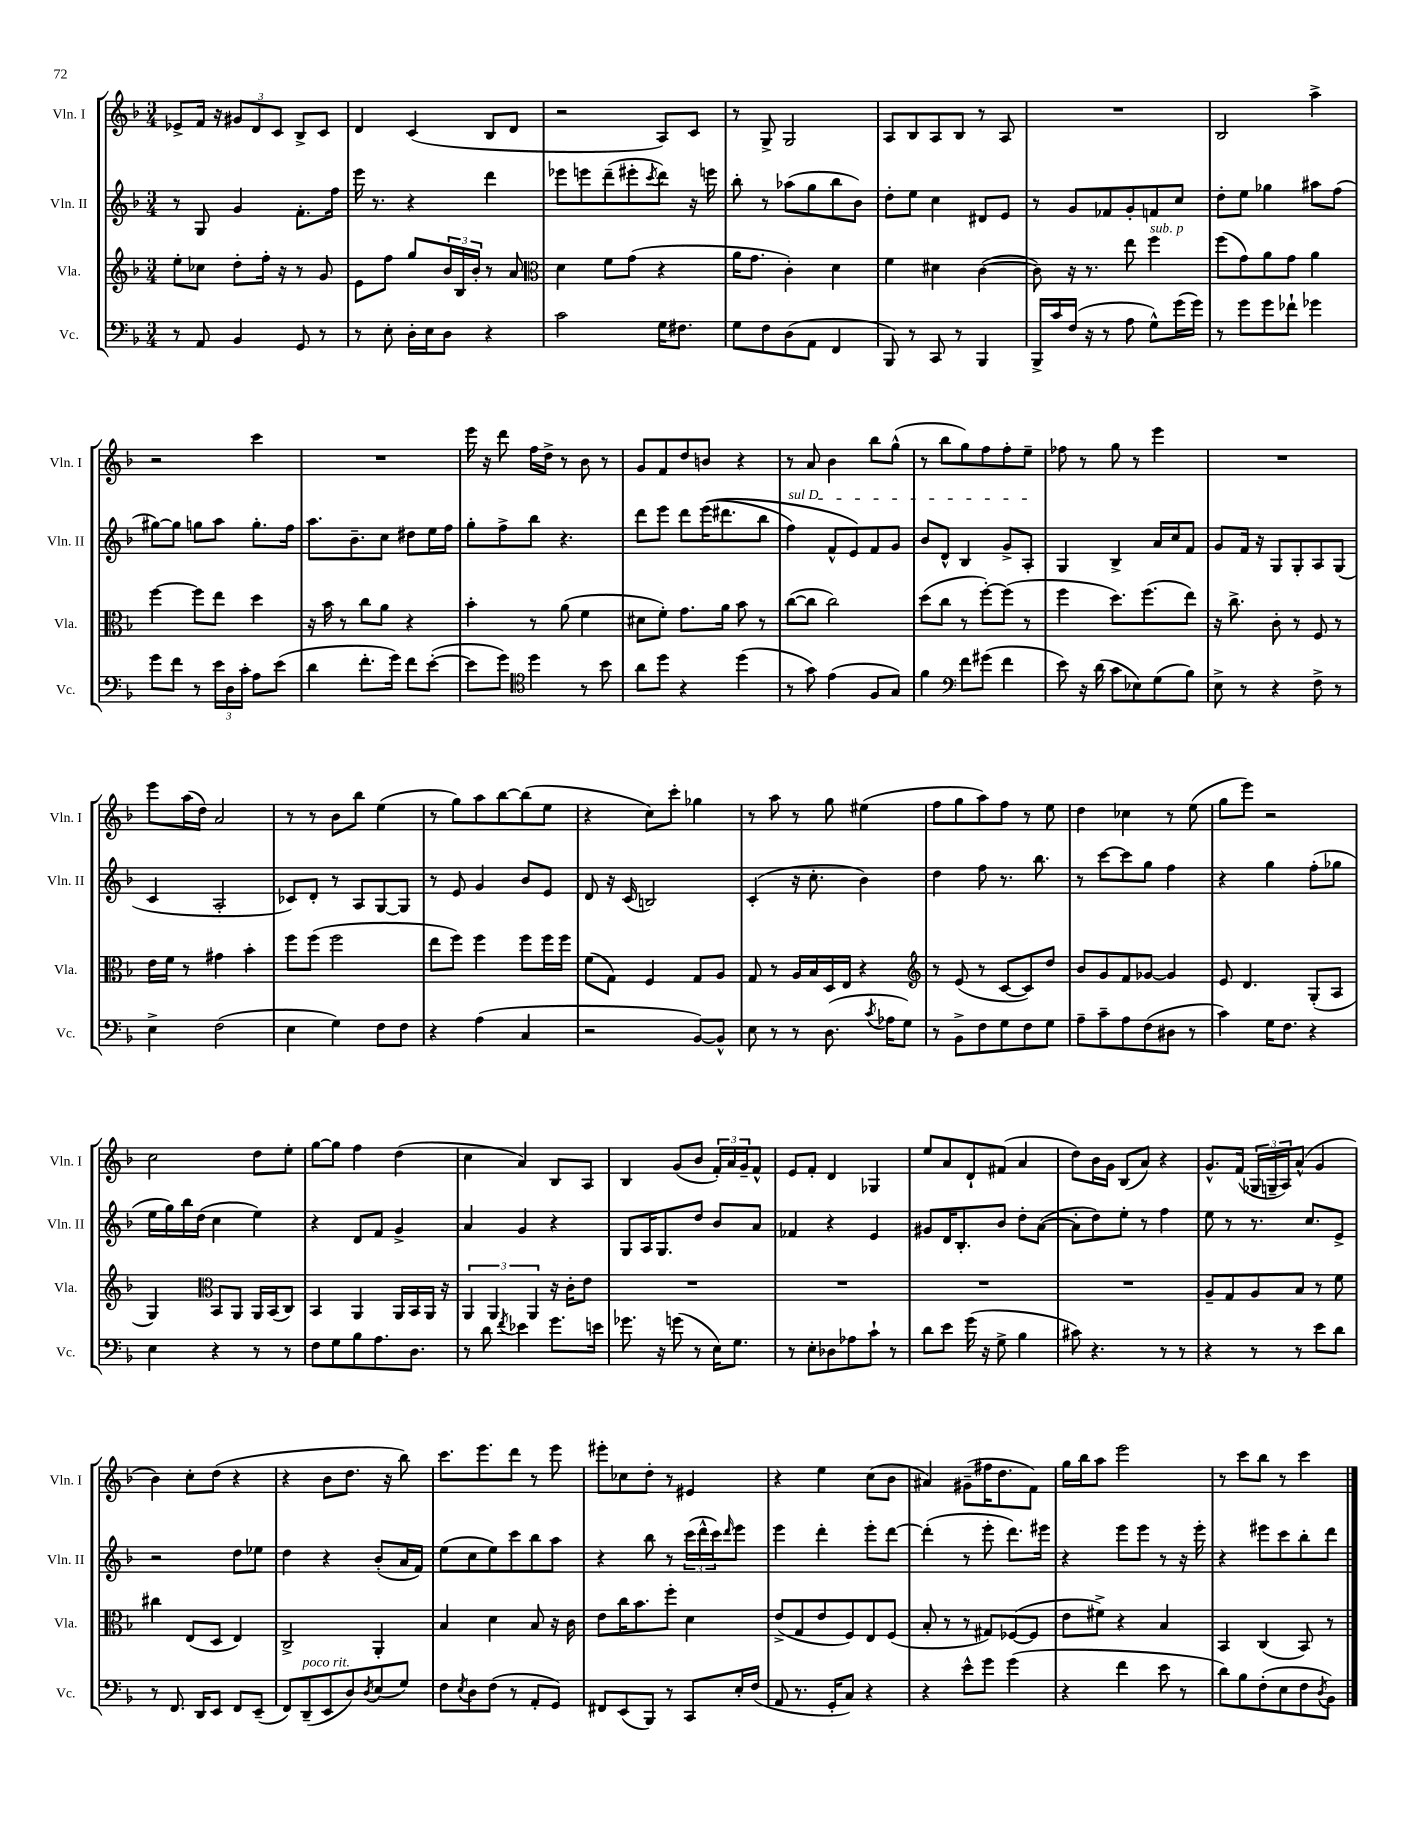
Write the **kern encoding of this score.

**kern	**kern	**kern	**kern
*part4	*part3	*part2	*part1
*staff4	*staff3	*staff2	*staff1
*I"Vc.	*I"Vla.	*I"Vln. II	*I"Vln. I
*I'Vc.	*I'Vla.	*I'Vln. II	*I'Vln. I
*clefF4	*clefG2	*clefG2	*clefG2
*k[b-]	*k[b-]	*k[b-]	*k[b-]
*M3/4	*M3/4	*M3/4	*M3/4
=42	=42	=42	=42
8r	8ee'\L	8r	8e-X^/L
8AA/	8cc-X\J	8G/	16f/Jk
.	.	.	16r
4BB-/	8dd'\L	4g/	12g#X/L
.	.	.	12d/
.	16ff'\Jk	.	.
.	.	.	12c/J
.	16r	.	.
8GG/	8r	8.f'\L	8B-^/L
8r	8g/	.	8c/J
.	.	16ff\Jk	.
=43	=43	=43	=43
8r	8e\L	16eee\	4d/
.	.	8.r	.
8E'\	8ff\J	.	.
16D'\LL	8gg/L	4r	(4c/
16E\J	.	.	.
8D\J	24b-/L	.	.
.	24B-/	.	.
.	24b-'/JJ	.	.
4r	8r	4ddd\	8B-/L
.	8a/	.	8d/J
=44	=44	=44	=44
*	*clefC3	*	*
2c\	4d\	8eee-X\L	2r
.	.	8eeen\	.
.	8f\L	(8ddd~\	.
.	(8g\J	8eee#X'\	.
.	.	8qccc/	.
16G\KL	4r	8ddd\J)	8A/L)
8.F#X\J	.	.	.
.	.	16r	8c/J
.	.	16eeen\	.
=45	=45	=45	=45
8G\L	16a\KL	8bb-'\	8r
.	8.g\J	.	.
8F\	.	8r	8G^/
(8D\	4c'\)	(8aa-X\L	2G/
8AA\J	.	8gg\	.
4FF/	4d\	8bb-\	.
.	.	8b-\J)	.
=46	=46	=46	=46
8BBB-/)	4f\	8dd'\L	8A/L
8r	.	8ee\J	8B-/
8CC/	4d#X\	4cc\	8A/
8r	.	.	8B-/J
4BBB-/	([4c\	8d#X/L	8r
.	.	8e/J	8A/
=47	=47	=47	=47
16BBB-^/LL	8c\])	8r	2.r
16c/	.	.	.
(16F/JJ	16r	8g/L	.
16r	8.r	.	.
8r	.	8f-X/	.
8A\	8ee\	8g'/	.
!	!LO:TX:a:i:t=sub. p	!	!
8G^^\L)	4ff\	8fn/	.
(16g\L	.	8cc/J	.
16g\JJ)	.	.	.
=48	=48	=48	=48
8r	(8ff\L	8dd'\L	2B-/
8g\L	8g\)	8ee\J	.
8g\	8a\	4gg-X\	.
8f-X`\J	8g\J	.	.
4g-X\	4a\	8aa#X\L	4aa^\
.	.	(8ff\J	.
!!LO:LB:g=z
=49	=49	=49	=49
8g\L	[4ff\	[8gg#X\L)	2r
8f\J	.	8gg#\J]	.
8r	8ff\L]	8ggn\L	.
24e\LL	8ee\J	8aa\J	.
24D\	.	.	.
24c'\JJ	.	.	.
8A\L	4dd\	8.gg'\L	4ccc\
(8e\J	.	.	.
.	.	16ff\Jk	.
=50	=50	=50	=50
4d\	16r	8.aa\L	2.r
.	16b-\	.	.
.	8r	.	.
.	.	8.b-~\	.
8.f'\L	8cc\L	.	.
.	8a\J	8cc\J	.
16g\Jk)	.	.	.
8f\L	4r	8dd#X\L	.
([8e'\J	.	16ee\L	.
.	.	16ff\JJ	.
=51	=51	=51	=51
8e\L]	4b-'\	8gg'\L	16eee\
.	.	.	16r
8g\J)	.	8ff^\	8ddd\
*clefC4	*	*	*
4dd\	8r	8bb-\J	16ff\LL
.	.	.	16dd^\JJ
.	(8a\	4.r	8r
8r	4f\	.	8b-\
8b-\	.	.	8r
=52	=52	=52	=52
8a\L	8d#X\L	8ddd\L	8g/L
8dd\J	8f'\J)	8eee\J	8f/
4r	8.g\L	8ddd\L	8dd/
.	.	((16eee\K	8bn/J
.	16a\Jk	8.ddd#X\	.
(4dd\	8b-\	.	4r
.	8r	8bb-\J	.
=53	=53	=53	=53
!	!	!LO:TX:a:i:t=sul D	!
8r	([8cc\L	4ff\)	8r
8g\)	8cc\J]	.	8a/
(4e\	2cc\)	8f^^/L	4b-\
.	.	8e/)	.
8F/L	.	8f/	8bb-\L
8G/J)	.	8g/J	(8gg^^\J
=54	=54	=54	=54
4f\	(8dd\L	8b-/L	8r
.	8cc\J	8d^^/J	8bb-\L
*clefF4	*	*	*
8f\L	8r	4B-/	8gg\)
(8g#X\J	[8ff'\L)	.	8ff\
4f\	(8ff\J]	8g^/L	8ff'\
.	8r	8A'/J	8ee~\J
=55	=55	=55	=55
8e\)	4ff\	4G/	8ff-X\
16r	.	.	8r
(16d\	.	.	.
8c\L	8.dd\L)	4B-^/	8gg\
8E-X\)	.	.	8r
.	(8.ff\	.	.
(8G\	.	16a/LL	4eee\
.	.	16cc/J	.
8B-\J)	8ee\J)	8f/J	.
=56	=56	=56	=56
8E^\	16r	8g/L	2.r
.	8.cc^\	.	.
8r	.	16f/Jk	.
.	.	16r	.
4r	8c'\	8G/L	.
.	8r	8G'/	.
8F^\	8F/	8A/	.
8r	8r	(8G/J	.
!!LO:LB:g=z
=57	=57	=57	=57
4E^\	16e\LL	4c/	8eee\L
.	16f\JJ	.	.
.	8r	.	(16aa\L
.	.	.	16dd\JJ)
(2F\	4g#X\	2A'/	2a/
.	4b-'\	.	.
=58	=58	=58	=58
4E\	8ff\L	8c-X/L)	8r
.	(8ff\J	8d'/J	8r
4G\)	2ff\	8r	8b-\L
.	.	8A/L	8bb-\J
8F\L	.	[8G/	(4ee\
8F\J	.	8G/J]	.
=59	=59	=59	=59
4r	8ee\L	8r	8r
.	8ff\J)	8e/	8gg\L)
(4A\	4ff\	4g/	8aa\
.	.	.	[8bb-\
4C/	8ff\L	8b-/L	(8bb-\]
.	16ff\L	8e/J	8ee\J
.	16ff\JJ	.	.
=60	=60	=60	=60
2r	(8f\L	8d/	4r
.	8G\J)	16r	.
.	.	(16c/	.
.	4F/	2Bn/)	8cc\L)
.	.	.	8ccc'\J
[8BB-/L)	8G/L	.	4gg-X\
8BB-^^/J]	8A/J	.	.
=61	=61	=61	=61
8E\	8G/	(4c'/	8r
8r	8r	.	8aa\
8r	16A/LL	16r	8r
.	16B-/	8.cc'\	.
(8.D\	16D/	.	8gg\
.	16E/JJ	.	.
.	4r	4b-\)	(4ee#X\
8qc/	.	.	.
16A-X\KL	.	.	.
8G\J)	.	.	.
=62	=62	=62	=62
*	*clefG2	*	*
8r	8r	4dd\	8ff\L
8BB-^\L	(8e/	.	8gg\
8F\	8r	8ff\	8aa\)
8G\	[8c/L	8.r	8ff\J
8F\	8c/])	.	8r
.	.	8.bb-\	.
8G\J	8dd/J	.	8ee\
=63	=63	=63	=63
8A~\L	8b-/L	8r	4dd\
8c~\	8g/	[8ccc\L	.
8A\	8f/	8ccc\]	4cc-X\
(8F\	[8g-X/J	8gg\J	.
8D#X\J	4g-/]	4ff\	8r
8r	.	.	(8ee\
=64	=64	=64	=64
4c\)	8e/	4r	8gg\L
.	4.d/	.	8eee\J)
16G\KL	.	4gg\	2r
8.F\J	.	.	.
4r	(8G'/L	(8ff'\L	.
.	8A/J	8gg-X\J	.
!!LO:LB:g=z
=65	=65	=65	=65
4E\	4G/)	16ee\LL	2cc\
.	.	16gg\)	.
.	.	16bb-\	.
.	.	(16dd\JJ	.
*	*clefC3	*	*
4r	8BB-/L	4cc\	.
.	8AA/J	.	.
8r	16AA/LL	4ee\)	8dd\L
.	(16BB-/J	.	.
8r	8C/J)	.	8ee'\J
=66	=66	=66	=66
8F\L	4BB-/	4r	[8gg\L
8G\	.	.	8gg\J]
8B-\	4AA/	8d/L	4ff\
8.A\	.	8f/J	.
.	16AA/LL	4g^/	(4dd\
8.D\J	16BB-/	.	.
.	16AA/JJ	.	.
.	16r	.	.
=67	=67	=67	=67
8r	6AA/	4a/	4cc\
8d\	.	.	.
.	6AA/	.	.
8qf/	.	.	.
4e-X\	.	4g/	4a/)
.	6AA/	.	.
8.g\L	16r	4r	8B-/L
.	16c'\KL	.	.
.	8e\J	.	8A/J
16en\Jk	.	.	.
=68	=68	=68	=68
8.g-X\	2.r	8G/L	4B-/
.	.	16A/K	.
16r	.	8.G/	.
(8gn\	.	.	(8g/L
8r	.	8dd/J	8b-/J
16E\KL)	.	8b-/L	24f'/LL)
.	.	.	24a/
8.G\J	.	.	.
.	.	.	24g~/J
.	.	8a/J	8f^^/J
=69	=69	=69	=69
8r	2.r	4f-X/	8e/L
8E'\L	.	.	8f'/J
8D-X\	.	4r	4d/
8A-X\	.	.	.
8c`\J	.	4e/	4G-X/
8r	.	.	.
=70	=70	=70	=70
8d\L	2.r	8g#X/L	8ee/L
8e\J	.	16d/K	8a/
.	.	8.B-'/	.
(16g\	.	.	8d`/
16r	.	.	.
8G^\	.	8b-/J	(8f#X/J
4B-\	.	8dd'\L	4a/
.	.	([8a\J	.
=71	=71	=71	=71
8c#X\)	2.r	8a'\L]	8dd\L)
4.r	.	8dd\)	16b-\L
.	.	.	16g\JJ
.	.	8ee'\J	(8B-/L
.	.	8r	8a/J)
8r	.	4ff\	4r
8r	.	.	.
=72	=72	=72	=72
4r	8A~/L	8ee\	8.g^^/L
.	8G/	8r	.
.	.	.	(16f/Jk
8r	8A/	8.r	24G-X/LL
.	.	.	24Gn~/
.	.	.	24A/J)
8r	8B-/J	.	(8a^^/J
.	.	8.cc/L	.
8e\L	8r	.	4g/
8d\J	8f\	8e^/J	.
!!LO:LB:g=z
=73	=73	=73	=73
8r	4cc#X\	2r	4b-\)
8.FF/	.	.	.
.	(8E/L	.	8cc'\L
16DD/KL	.	.	.
8EE/J	8D/J	.	(8dd\J
8FF/L	4E/)	8dd\L	4r
(8EE~/J	.	8ee-X\J	.
=74	=74	=74	=74
8FF/L)	2C^/	4dd\	4r
!LO:TX:a:i:t=poco rit.	!	!	!
(8DD~/	.	.	.
8EE/	.	4r	8b-\L
8D/)	.	.	8.dd\J
8qD/	.	.	.
(8E/	4AA'/	(8b-'/L	.
.	.	.	16r
8G/J)	.	16a/L	8bb-\)
.	.	16f/JJ)	.
=75	=75	=75	=75
8F\L	4B-/	(8ee\L	8.ccc\L
8qE/	.	.	.
8D\	.	8cc\	.
.	.	.	8.eee\
(8F\J	4d\	8ee\)	.
8r	.	8ccc\	8ddd\J
8AA'/L	8B-/	8bb-\	8r
8GG/J)	16r	8aa\J	8eee\
.	16c\	.	.
=76	=76	=76	=76
8FF#X/L	8e\L	4r	8eee#X'\L
(8EE/	16cc\K	.	8cc-X\
.	8.b-\	.	.
8BBB-/J)	.	8bb-\	8dd'\J
8r	8ff'\J	8r	8r
8CC/L	4d\	(24ccc\LL	4e#X/
.	.	24ddd^^\	.
.	.	24ccc\J)	.
.	.	16qqddd/	.
16E'/L	.	8eee\J	.
(16F/JJ	.	.	.
=77	=77	=77	=77
8AA/	(8e^/L	4eee\	4r
8.r	8G/	.	.
.	8e/	4ddd'\	4ee\
16GG'/KL	.	.	.
8C/J)	8F/)	.	.
4r	8E/	8eee'\L	(8cc\L
.	(8F/J	[8ddd\J	8b-\J
=78	=78	=78	=78
4r	8B-'/	(4ddd'\]	4a#X/)
.	8r	.	.
8e^^\L	8r	8r	(8g#X~\L
8g\J	8G#X/L)	8eee'\	16ff#X\K
.	.	.	8.dd\
(4g\	([8F-X/	8.ddd\L)	.
.	8F-/J]	.	8f\J)
.	.	16eee#X\Jk	.
=79	=79	=79	=79
4r	8e\L	4r	16gg\LL
.	.	.	16bb-\J
.	8f#X^\J)	.	8aa\J
4f\	4r	8eee\L	2eee\
.	.	8eee\J	.
8e\	4B-/	8r	.
8r	.	16r	.
.	.	16eee'\	.
=80	=80	=80	=80
8d\L)	4BB-/	4r	8r
8B-\	.	.	8ccc\L
(8F'\	(4C/	8eee#X\L	8bb-\J
8E\	.	8ccc\	8r
8F\	8BB-/)	8bb-'\	4ccc\
8qD/	.	.	.
8BB-\J)	8r	8ddd\J	.
==	==	==	==
*-	*-	*-	*-
